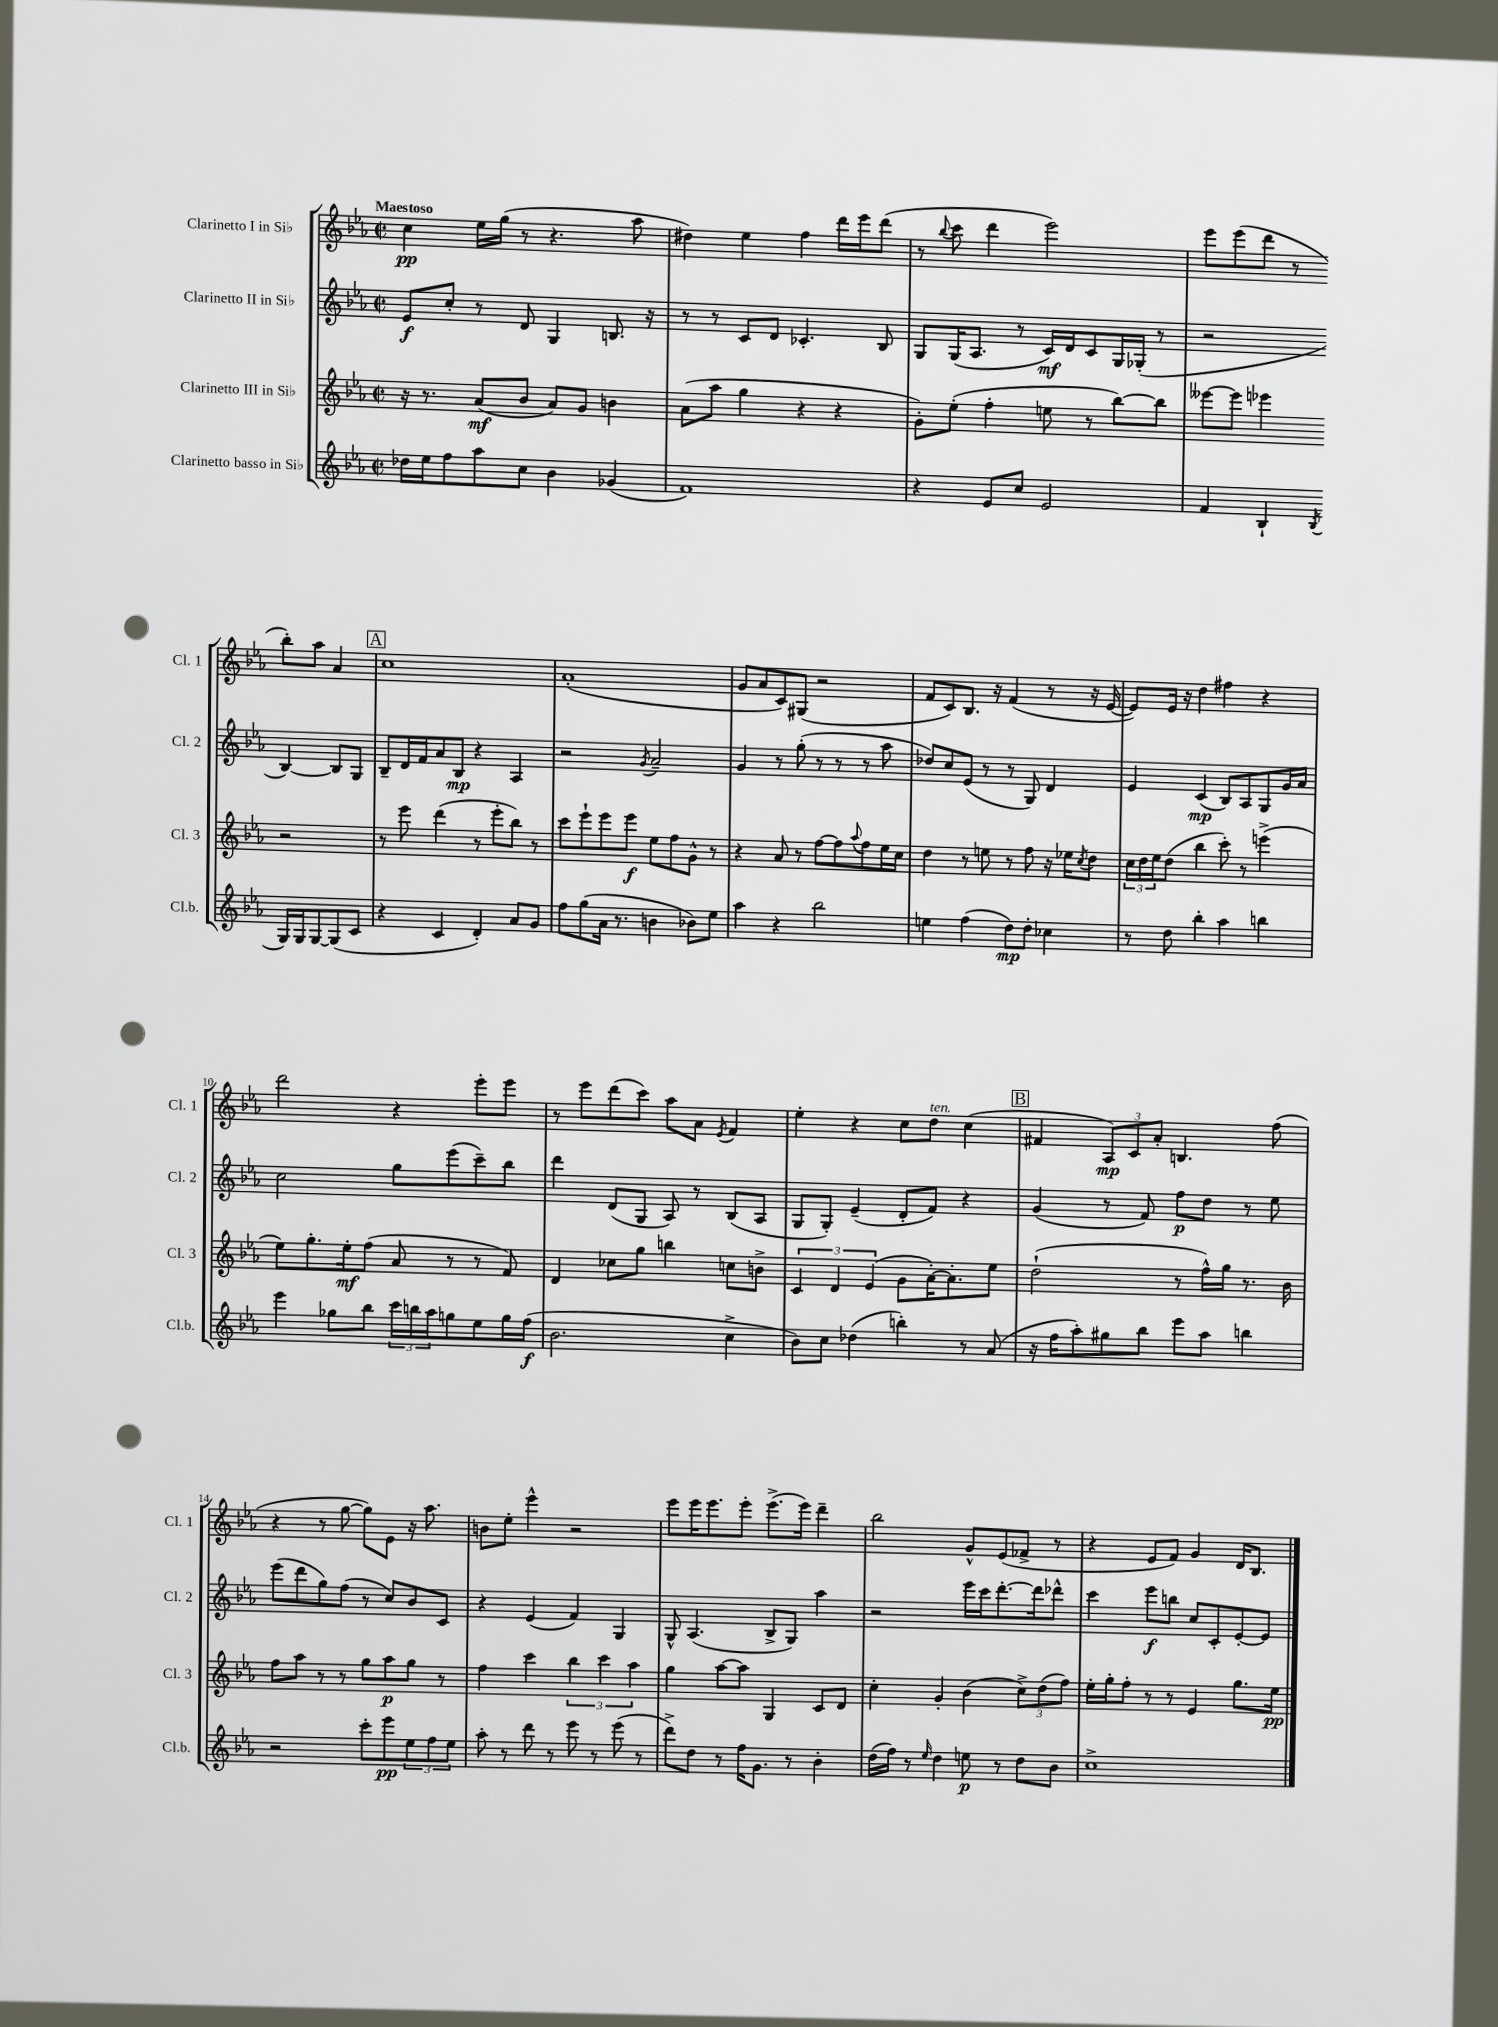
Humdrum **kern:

**kern	**dynam	**kern	**dynam	**kern	**dynam	**kern	**dynam
*part4	*part4	*part3	*part3	*part2	*part2	*part1	*part1
*staff4	*staff4	*staff3	*staff3	*staff2	*staff2	*staff1	*staff1
*I"Clarinetto basso in Si♭	*	*I"Clarinetto III in Si♭	*	*I"Clarinetto II in Si♭	*	*I"Clarinetto I in Si♭	*
*I'Cl.b.	*	*I'Cl. 3	*	*I'Cl. 2	*	*I'Cl. 1	*
*clefG2	*	*clefG2	*	*clefG2	*	*clefG2	*
*k[b-e-a-]	*	*k[b-e-a-]	*	*k[b-e-a-]	*	*k[b-e-a-]	*
*M2/2	*	*M2/2	*	*M2/2	*	*M2/2	*
*met(c|)	*	*met(c|)	*	*met(c|)	*	*met(c|)	*
=1	=1	=1	=1	=1	=1	=1	=1
!	!	!	!	!	!	!LO:TX:a:B:t=Maestoso	!
16dd-X\LL	.	16r	.	8e-/L	f	4cc\	pp
16ee-\J	.	8.r	.	.	.	.	.
8ff\	.	.	.	8cc'/J	.	.	.
8aa-\	.	(8a-/L	mf	8r	.	16ee-\LL	.
.	.	.	.	.	.	(16gg\JJ	.
8cc\J	.	8b-/J	.	8d/	.	8r	.
4b-\	.	8a-/L)	.	4G/	.	4.r	.
.	.	8g/J	.	.	.	.	.
(4g-X/	.	4bn\	.	8.Bn/	.	.	.
.	.	.	.	.	.	8aa-\	.
.	.	.	.	16r	.	.	.
=2	=2	=2	=2	=2	=2	=2	=2
1f)	.	(8a-\L	.	8r	.	4dd#X\)	.
.	.	8aa-\J	.	8r	.	.	.
.	.	4gg\	.	8c/L	.	4ee-\	.
.	.	.	.	8d/J	.	.	.
.	.	4r	.	4.c-X'/	.	4ff\	.
.	.	4r	.	.	.	16ddd\LL	.
.	.	.	.	.	.	16eee-\J	.
.	.	.	.	8B-/	.	(8ddd\J	.
=3	=3	=3	=3	=3	=3	=3	=3
4r	.	8g'\L)	.	8G/L	.	8r	.
.	.	.	.	.	.	8qqbb-/	.
.	.	(8ee-'\J	.	(16G/K	.	8ccc\	.
.	.	.	.	8.A-/J	.	.	.
8e-/L	.	4ff'\	.	.	.	4ddd\	.
8cc/J	.	.	.	8r	.	.	.
2e-/	.	8een\	.	16c/LL)	mf	2eee-\)	.
.	.	.	.	16d/J	.	.	.
.	.	8r	.	8c/	.	.	.
.	.	[8bb-\L)	.	16G/L	.	.	.
.	.	.	.	(16G-X'/JJ	.	.	.
.	.	8bb-\J]	.	8r	.	.	.
=4	=4	=4	=4	=4	=4	=4	=4
4f/	.	[8eee--X\L	.	2r	.	8eee-\L	.
.	.	8eee--\J]	.	.	.	(8eee-\	.
4B-`/	.	4eee-X\	.	.	.	8ddd\J	.
.	.	.	.	.	.	8r	.
8qB-/	.	.	.	.	.	.	.
16G/LL	.	2r	.	[4B-/)	.	8bb-'\L)	.
16G/J	.	.	.	.	.	.	.
[8G/	.	.	.	.	.	8aa-\J	.
(8G/]	.	.	.	8B-/L]	.	4a-/	.
8c/J	.	.	.	8G/J	.	.	.
!!LO:LB:g=z
!!LO:REH:place=s1:t=A
=5	=5	=5	=5	=5	=5	=5	=5
4r	.	8r	.	8B-~/L	.	1cc	.
.	.	8eee-\	.	16d/L	.	.	.
.	.	.	.	16f/J	.	.	.
4c/	.	(4ddd\	.	8a-/	.	.	.
.	.	.	.	8B-/J	mp	.	.
4d'/)	.	8r	.	4r	.	.	.
.	.	8eee-'\L	.	.	.	.	.
8a-/L	.	8bb-\J)	.	4A-/	.	.	.
8g/J	.	8r	.	.	.	.	.
=6	=6	=6	=6	=6	=6	=6	=6
8ff\L	.	8ccc\L	.	2r	.	(1a-'	.
(8gg\	.	8eee-`\	.	.	.	.	.
16a-\Jk	.	8eee-\	.	.	.	.	.
8.r	.	.	.	.	.	.	.
.	.	8eee-\J	f	.	.	.	.
.	.	.	.	8qg/	.	.	.
4bn\	.	8ee-\L	.	2a-~/	.	.	.
.	.	8ff\	.	.	.	.	.
8b-X\L)	.	8g^^\J	.	.	.	.	.
8ee-\J	.	8r	.	.	.	.	.
=7	=7	=7	=7	=7	=7	=7	=7
4aa-\	.	4r	.	4g/	.	8g/L	.
.	.	.	.	.	.	8a-/	.
4r	.	8a-/	.	8r	.	8c/)	.
.	.	8r	.	(8gg'\	.	(8G#X/J	.
2bb-\	.	[8ff\L	.	8r	.	2r	.
.	.	8ff\]	.	8r	.	.	.
.	.	8qqaa-/	.	.	.	.	.
.	.	8ff\	.	8r	.	.	.
.	.	16ee-\L	.	8aa-\	.	.	.
.	.	16cc\JJ	.	.	.	.	.
=8	=8	=8	=8	=8	=8	=8	=8
4een\	.	4dd\	.	8dd-X/L)	.	8f/L	.
.	.	.	.	8cc/	.	8c/)	.
(4ff\	.	8r	.	(8e-/J	.	8.B-/J	.
.	.	8een\	.	8r	.	.	.
.	.	.	.	.	.	16r	.
8dd\L)	mp	8r	.	8r	.	(4f/	.
8dd'\J	.	8ff\	.	8G/)	.	.	.
4cc-X\	.	16r	.	4d/	.	8r	.
.	.	16ee-X\KL	.	.	.	.	.
.	.	8qcc/	.	.	.	.	.
.	.	8dd\J	.	.	.	16r	.
.	.	.	.	.	.	[16e-/	.
=9	=9	=9	=9	=9	=9	=9	=9
8r	.	24cc\LL	.	4e-/	.	8e-/L])	.
.	.	24dd\	.	.	.	.	.
.	.	24ee-\J	.	.	.	.	.
8dd\	.	(8dd\J	.	.	.	16e-/Jk	.
.	.	.	.	.	.	16r	.
4bb-'\	.	4bb-\	.	(4c/	mp	4dd\	.
4aa-\	.	8ccc'\)	.	8B-/L)	.	4ff#X\	.
.	.	8r	.	8A-/	.	.	.
4bbn\	.	(4eeen^\	.	8G/	.	4r	.
.	.	.	.	16g/L	.	.	.
.	.	.	.	16a-/JJ	.	.	.
!!LO:LB:g=z
=10	=10	=10	=10	=10	=10	=10	=10
4eee-\	.	8ee-\L)	.	2cc\	.	2ddd\	.
.	.	8.gg'\	.	.	.	.	.
8gg-X\L	.	.	.	.	.	.	.
.	.	16ee-'\k	mf	.	.	.	.
8bb-\J	.	(8ff\J	.	.	.	.	.
24ccc\LL	.	8a-/	.	8gg\L	.	4r	.
24bbn\	.	.	.	.	.	.	.
24aa-\J	.	.	.	.	.	.	.
8ggn\	.	8r	.	(8eee-\	.	.	.
8ee-\	.	8r	.	8ccc~\)	.	8eee-'\L	.
16gg\L	.	8f/)	.	8bb-\J	.	8eee-\J	.
(16ff\JJ	f	.	.	.	.	.	.
=11	=11	=11	=11	=11	=11	=11	=11
2.b-\	.	4d/	.	4ddd\	.	8r	.
.	.	.	.	.	.	8eee-\L	.
.	.	8cc-X\L	.	(8d/L	.	(8ddd\	.
.	.	8gg\J	.	8G/J	.	8ccc\J)	.
.	.	4bbn\	.	8A-/)	.	8aa-\L	.
.	.	.	.	8r	.	8a-\J	.
.	.	.	.	.	.	8qe-/	.
4cc^\	.	8ccn\L	.	(8B-/L	.	4f/	.
.	.	8bn^\J	.	8A-/J	.	.	.
=12	=12	=12	=12	=12	=12	=12	=12
8b-\L)	.	6c/	.	8G/L	.	4ee-'\	.
8cc\J	.	.	.	8G'/J)	.	.	.
.	.	6d/	.	.	.	.	.
(4dd-X\	.	.	.	(4e-~/	.	4r	.
.	.	(6e-/	.	.	.	.	.
4bbn'\)	.	8g\L	.	8d'/L	.	8cc\L	.
!	!	!	!	!	!	!LO:TX:a:i:t=ten.	!
.	.	[16a-'\K)	.	8f/J)	.	8dd\J	.
.	.	8.a-'\]	.	.	.	.	.
8r	.	.	.	4r	.	(4cc\	.
(8a-/	.	8ee-\J	.	.	.	.	.
!!LO:REH:place=s1:t=B
=13	=13	=13	=13	=13	=13	=13	=13
16r	.	(2dd`\	.	(4g/	.	4f#X/	.
16ff\KL	.	.	.	.	.	.	.
8aa-'\)	.	.	.	.	.	.	.
8gg#X\	.	.	.	8r	.	12A-/L)	mp
.	.	.	.	.	.	12c/	.
8bb-\J	.	.	.	8f/)	.	.	.
.	.	.	.	.	.	12a-'/J	.
8eee-\L	.	8r	.	8ff\L	p	4.Bn/	.
8aa-\J	.	16ff^^\LL)	.	8dd\J	.	.	.
.	.	16gg\JJ	.	.	.	.	.
4bbn\	.	8.r	.	8r	.	.	.
.	.	.	.	8ee-\	.	(8ff\	.
.	.	16b-\	.	.	.	.	.
!!LO:LB:g=z
=14	=14	=14	=14	=14	=14	=14	=14
2r	.	8ff\L	.	(8eee-\L	.	4r	.
.	.	8aa-\J	.	8ddd\	.	.	.
.	.	8r	.	8gg\)	.	8r	.
.	.	8r	.	(8ff\J	.	[8gg\	.
8ccc'\L	.	8gg\L	.	8r	.	8gg\L])	.
8eee-\	pp	8aa-\	p	8cc/L)	.	8e-\J	.
12ee-\	.	8gg\J	.	8b-/	.	16r	.
.	.	.	.	.	.	8.aa-\	.
12ff\	.	.	.	.	.	.	.
.	.	8r	.	8c/J	.	.	.
12ee-\J	.	.	.	.	.	.	.
=15	=15	=15	=15	=15	=15	=15	=15
8aa-'\	.	4ff\	.	4r	.	8bn\L	.
8r	.	.	.	.	.	8ee-'\J	.
8ddd\	.	4ccc\	.	(4e-/	.	4eee-^^\	.
8r	.	.	.	.	.	.	.
8eee-\	.	6bb-\	.	4f/)	.	2r	.
8r	.	.	.	.	.	.	.
.	.	6ccc\	.	.	.	.	.
(8eee-\	.	.	.	4G/	.	.	.
.	.	6aa-\	.	.	.	.	.
8r	.	.	.	.	.	.	.
=16	=16	=16	=16	=16	=16	=16	=16
8ddd^\L)	.	4gg\	.	8G^^/	.	8eee-\L	.
8dd\J	.	.	.	(4.A-/	.	16eee-\K	.
.	.	.	.	.	.	8.eee-\	.
8r	.	[8aa-\L	.	.	.	.	.
16ff\KL	.	8aa-\J]	.	.	.	8eee-'\J	.
8.g\J	.	.	.	.	.	.	.
.	.	4G/	.	8B-^/L	.	(8.eee-^\L	.
8r	.	.	.	8G/J)	.	.	.
.	.	.	.	.	.	16eee-\Jk)	.
4b-'\	.	8c/L	.	4aa-\	.	4ddd~\	.
.	.	8d/J	.	.	.	.	.
=17	=17	=17	=17	=17	=17	=17	=17
(16dd\LL	.	4cc'\	.	2r	.	2bb-\	.
16ff\JJ)	.	.	.	.	.	.	.
8r	.	.	.	.	.	.	.
16qqee-/	.	.	.	.	.	.	.
4dd\	.	4g'/	.	.	.	.	.
8een\	p	(4b-\	.	16eee-\LL	.	8g^^/L	.
.	.	.	.	16ccc\J	.	.	.
8r	.	.	.	[8.ddd'\	.	(8e-/	.
8dd\L	.	12cc^\L)	.	.	.	8f-X^/J	.
.	.	.	.	16ddd\k]	.	.	.
.	.	(12dd\	.	.	.	.	.
8b-\J	.	.	.	8ddd-X^^\J	.	8r	.
.	.	12ff\J)	.	.	.	.	.
=18	=18	=18	=18	=18	=18	=18	=18
1cc^	.	16ee-'\LL	.	4ccc\	.	4r	.
.	.	16gg'\J	.	.	.	.	.
.	.	8ff'\J	.	.	.	.	.
.	.	8r	.	8eee-\L	f	8e-/L	.
.	.	8r	.	8bbn\J	.	8f/J)	.
.	.	4e-/	.	8cc/L	.	4g/	.
.	.	.	.	8c'/	.	.	.
.	.	8.gg\L	.	[8e-'/	.	16d/KL	.
.	.	.	.	.	.	8.B-/J	.
.	.	.	.	8e-/J]	.	.	.
.	.	16ee-\Jk	pp	.	.	.	.
==	==	==	==	==	==	==	==
*-	*-	*-	*-	*-	*-	*-	*-
